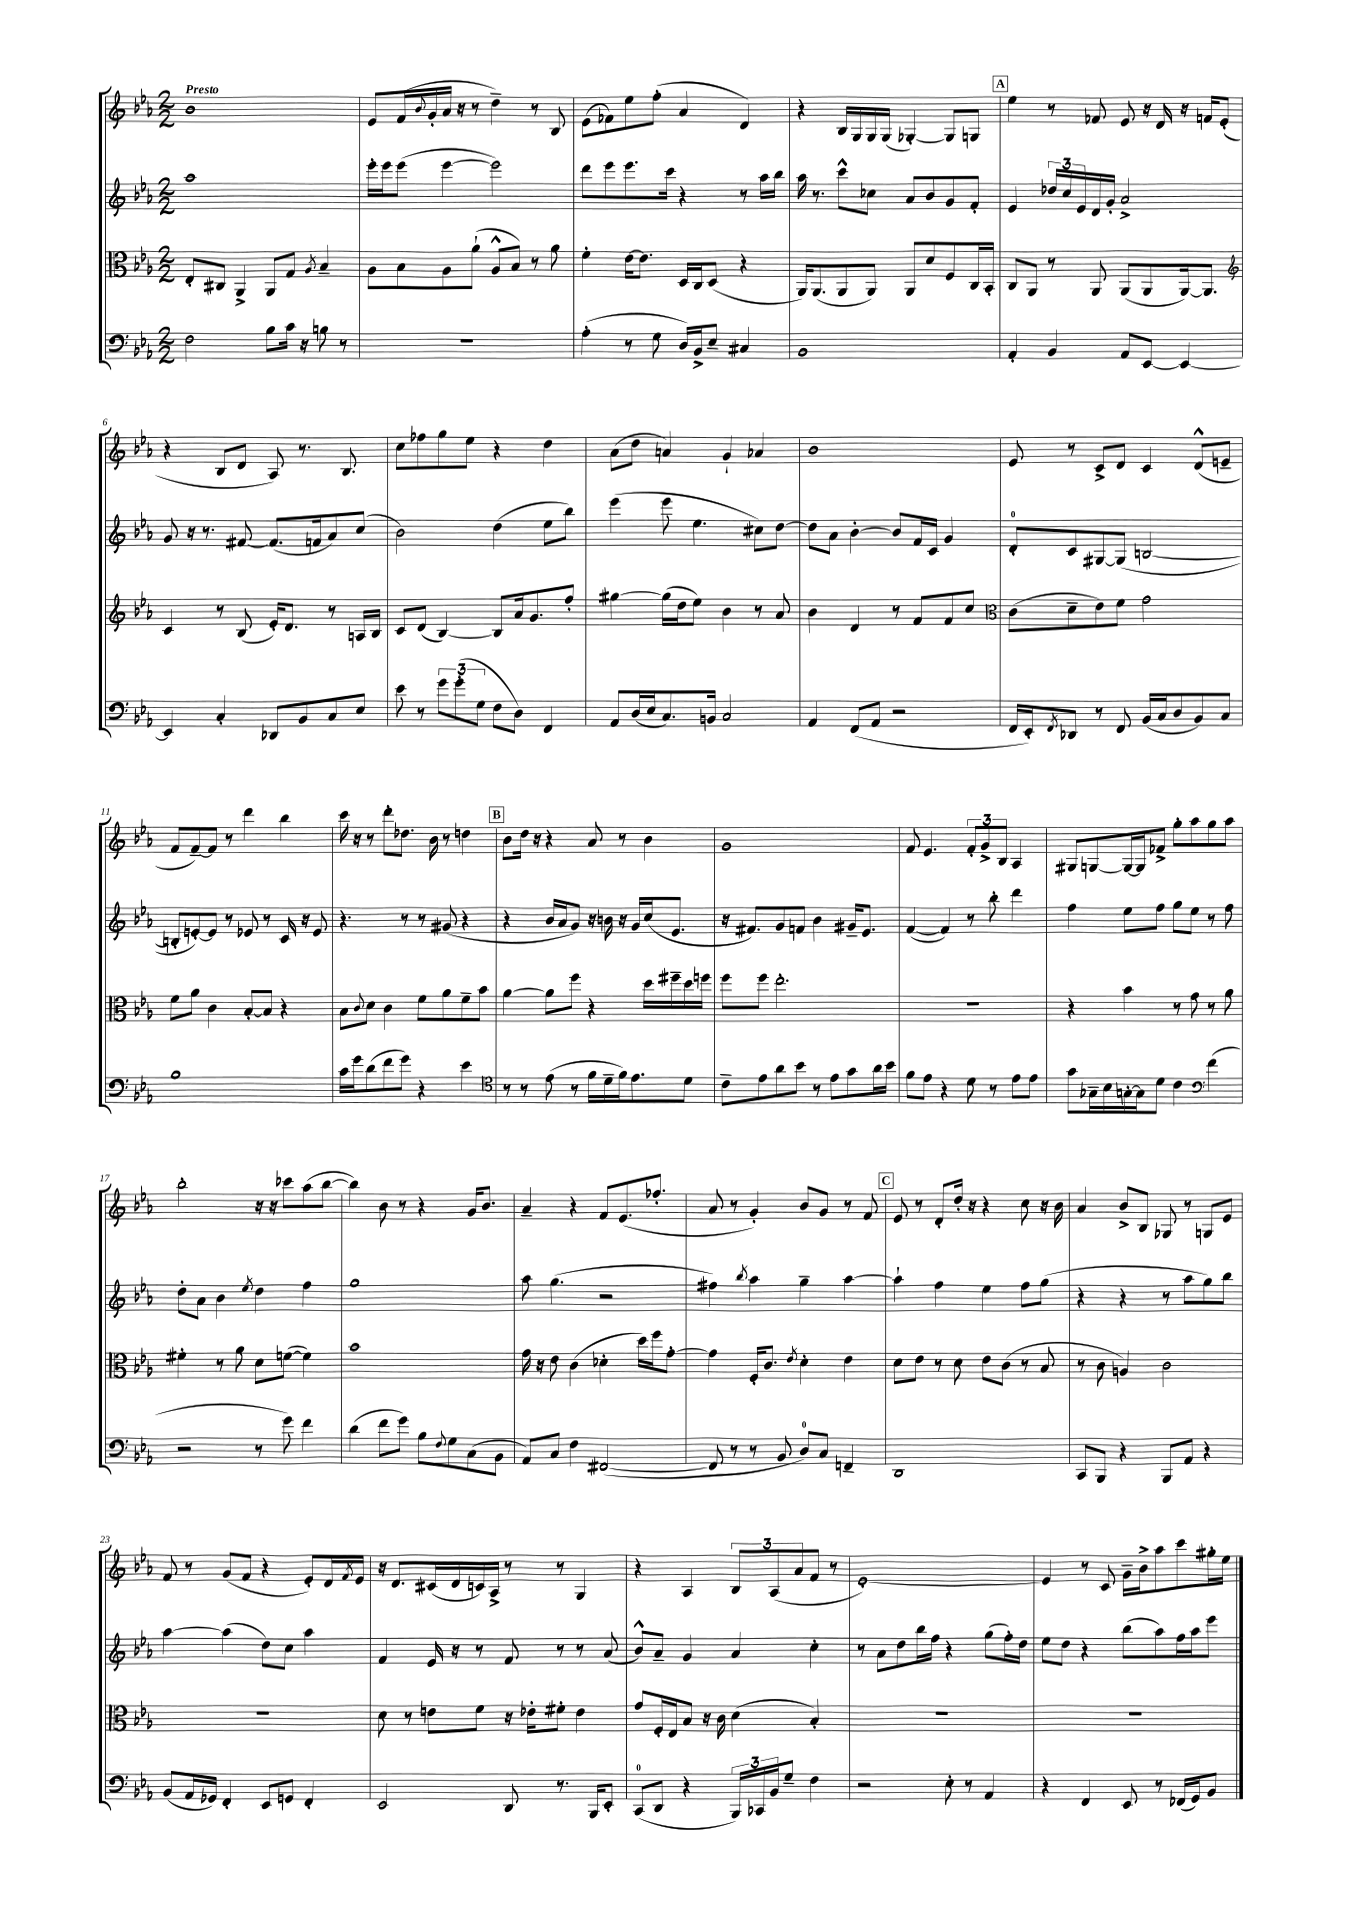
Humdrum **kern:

**kern	**kern	**kern	**kern
*staff4	*staff3	*staff2	*staff1
*clefF4	*clefC3	*clefG2	*clefG2
*k[b-e-a-]	*k[b-e-a-]	*k[b-e-a-]	*k[b-e-a-]
*M2/2	*M2/2	*M2/2	*M2/2
2F	8E-'	1aa-	1b-
.	8C#	.	.
.	4AA-^	.	.
8B-	8AA-	.	.
16c	8G	.	.
16r	.	.	.
.	8qA-	.	.
8B	4B-~	.	.
8r	.	.	.
=	=	=	=
1r	8A-	16eee-'	8e-
.	.	16eee-	.
.	8B-	(8eee-	(16f
.	.	.	8qqb-
.	.	.	16g'
.	8A-	[4eee-	16a-
.	.	.	16r
.	(8a-`	.	8r
.	8A-^^	2eee-])	4dd~)
.	8B-)	.	.
.	8r	.	8r
.	8a-	.	8B-
=	=	=	=
(4A-'	4f'	8ddd	(8e-
.	.	8eee-	8f-)
8r	[16e-	8.eee-	8ee-
.	8.e-]	.	.
8G	.	.	(8ff'
.	.	16ccc	.
16D)	16D	4r	4a-
16BB-^	16C	.	.
8E-~	(8D	.	.
4C#	4r	8r	4d)
.	.	16aa-	.
.	.	16bb-	.
=	=	=	=
1BB-	16AA-)	16aa-	4r
.	(8.AA-	8.r	.
.	8AA-	8ccc^^	16B-
.	.	.	16G
.	8AA-)	8cc-	16G
.	.	.	(16G
.	8AA-	8a-	[4G-')
.	8d	8b-	.
.	8F	8g	8G-]
.	16C	8f'	8G
.	16BB-'	.	.
=	=	=	=
4AA-'	8C	4e-	4ee-
.	8AA-	.	.
4BB-	8r	24dd-	8r
.	.	24cc	.
.	.	24e-	.
.	8AA-	16d	8f-
.	.	16g'	.
8AA-	(8AA-	2a-^	8e-
[8EE-	8AA-	.	16r
.	.	.	16d
4EE-_	[16AA-)	.	16r
.	8.AA-]	.	16f
.	.	.	(8e-'
=	=	=	=
*	*clefG2	*	*
4EE-]	4c	8g	4r
.	.	16r	.
.	.	8.r	.
4C'	8r	.	8B-
.	(8B-	[8f#	8d
8DD-	16e-')	(8.f#]	8A-)
.	8.d	.	.
8BB-	.	.	8.r
.	.	16f	.
8C	8r	8a-)	.
.	.	.	8.B-
8E-	16A	(8cc	.
.	16B-	.	.
=	=	=	=
8e-	8c	2b-)	8cc
8r	(8d	.	8ff-
12g	[4B-)	.	8gg
(12g'	.	.	.
.	.	.	8ee-
12G	.	.	.
8F	8B-]	(4dd	4r
8D)	16a-	.	.
.	8.g	.	.
4FF	.	8ee-	4dd
.	8ff'	8bb-)	.
=	=	=	=
8AA-	[4gg#	(4eee-	(8a-
(16D	.	.	8dd
16E-	.	.	.
8.C)	(16gg#]	8eee-	4a)
.	16dd	.	.
.	8ee-)	4.ee-	.
16BB	.	.	.
2C	4b-	.	4g`
.	8r	8cc#)	4a-
.	8a-	[8dd	.
=	=	=	=
4AA-	4b-	8dd]	1b-
.	.	8a-	.
(8FF	4d	[4b-'	.
8AA-	.	.	.
2r	8r	8b-]	.
.	8f	16f	.
.	.	16c	.
.	8f	4g	.
.	8cc	.	.
=	=	=	=
*	*clefC3	*	*
16FF	(8c	8d'	8e-
16EE-')	.	.	.
8qFF	.	.	.
8DD-	8d~	8c	8r
8r	8e-)	[8G#	8c^
8FF	8f	(8G#]	8d
(16BB-	2g	[2B	4c
16C	.	.	.
8D	.	.	.
8BB-)	.	.	(8d^^
8C	.	.	8e~
=	=	=	=
1B-	8f	8B']	8f
.	8a-	[8e')	[8f~)
.	4c	8e]	8f]
.	.	8r	8r
.	[8B-'	8e-	4ddd
.	8B-]	8r	.
.	4r	16c	4bb-
.	.	16r	.
.	.	8e-	.
=	=	=	=
16c	8B-	4.r	16ccc
16g	.	.	16r
.	8qqc	.	.
(8d	8d	.	8r
8f	4c	.	8ddd'
8g)	.	8r	8.dd-
4r	8f	8r	.
.	.	.	16b-
.	8a-	(8g#	8r
4e-	8f~	4r	4dd
.	8b-	.	.
=	=	=	=
*clefC4	*	*	*
8r	[4a-	4r	8b-
8r	.	.	16dd
.	.	.	16r
(8e-	8a-]	16b-	4r
.	.	16a-	.
8r	8ff	8g)	.
16f	4r	16r	8a-
16d~	.	16b	.
16f)	.	16r	8r
8.e-	.	16g	.
.	16dd	(16cc	4b-
.	16ff#~	8.e-	.
8d	16dd	.	.
.	16ff	.	.
=	=	=	=
8c~	8ff	16r	1g
.	.	8.f#)	.
8e-	8ff	.	.
8a-	2.ee-'	8g	.
8b-	.	8f	.
8r	.	4b-	.
8e-	.	.	.
8g	.	16g#~	.
.	.	8.e-	.
16a-	.	.	.
16b-	.	.	.
=	=	=	=
8f	1r	([4f	8f
8e-	.	.	4.e-
4r	.	4f])	.
8d	.	8r	12f'
.	.	.	12g^
8r	.	8bb-'	.
.	.	.	12B-
8e-	.	4ddd	4A-
8e-	.	.	.
=	=	=	=
8g	4r	4ff	8G#
16G-~	.	.	[8G
16B-	.	.	.
[16G'	4b-	8ee-	16G_
16G]	.	.	16G]
8d	.	8ff	8f-^
4c	8r	8gg	8gg'
.	8g	8ee-	8aa-
*clefF4	*	*	*
(4f	8r	8r	8gg
.	8a-	8ff	8aa-
=	=	=	=
2r	4f#'	8dd'	2bb-'
.	.	8a-	.
.	8r	4b-	.
.	8a-	.	.
.	.	8qee-	.
8r	8d	4dd	16r
.	.	.	16r
8g)	([8f	.	8ccc-
4f	4f])	4ff	(8aa-
.	.	.	[8bb-
=	=	=	=
(4d	1b-	1gg	4bb-])
8f	.	.	8b-
8g)	.	.	8r
8B-	.	.	4r
8qqF	.	.	.
8G	.	.	.
(8C	.	.	16g
.	.	.	8.b-
8BB-	.	.	.
=	=	=	=
8AA-)	16g	8aa-	4a-~
.	16r	.	.
8C	8e-	(4.gg	.
4F	(4c	.	4r
([2FF#	4d-'	2r	8f
.	.	.	(8.e-
.	16dd)	.	.
.	16ff	.	8.ff-'
.	[8g'	.	.
=	=	=	=
8FF#]	4g]	4ff#)	8a-
8r	.	.	8r
.	.	8qbb-	.
8r	16F'	4aa-	4g')
.	8.c	.	.
8BB-	.	.	.
.	8qe-	.	.
8D)	4d'	4gg~	8b-
8C	.	.	8g
4FF~	4e-	[4aa-	8r
.	.	.	8f
=	=	=	=
1DD	8d	4aa-`]	8e-
.	8e-	.	8r
.	8r	4ff	8d'
.	8d	.	16dd'
.	.	.	16r
.	8e-	4ee-	4r
.	(8c	.	.
.	8r	8ff	8cc
.	8B-	(8gg	16r
.	.	.	16b-
=	=	=	=
8CC	8r	4r	4a-
8BBB-	8c	.	.
4r	4A)	4r	8b-^
.	.	.	8B-
8BBB-	2c	8r	8G-
8AA-	.	8aa-	8r
4r	.	8gg)	8G
.	.	8bb-	8e-
=	=	=	=
(8BB-	1r	[4aa-	8f
16AA-	.	.	8r
16GG-)	.	.	.
4FF'	.	(4aa-]	(8g
.	.	.	8f
8EE-	.	8dd)	4r
8GG	.	8cc	.
4FF'	.	4aa-	8e-')
.	.	.	16d
.	.	.	8qf
.	.	.	16e-
=	=	=	=
2EE-	8d	4f	16r
.	.	.	8.d
.	8r	.	.
.	8e	16e-	(16c#
.	.	16r	16d
.	8f	8r	16c)
.	.	.	16A-^
8DD	16r	8f	8r
.	16e-'	.	.
8.r	8f#'	8r	8r
.	4e-	8r	4G
16BBB-	.	.	.
8EE-'	.	(8a-	.
=	=	=	=
(8CC	8g	8b-^^)	4r
8DD	16F'	8a-~	.
.	16E-	.	.
4r	8B-	4g	4A-
.	16r	.	.
.	16c	.	.
24BBB-)	(4d	4a-	12B-
24CC-	.	.	.
24BB-	.	.	(12A-
8G~	.	.	.
.	.	.	12a-
4F	4B-')	4cc'	8f
.	.	.	8r
=	=	=	=
2r	1r	8r	[1e-')
.	.	8a-	.
.	.	8dd	.
.	.	16bb-	.
.	.	16ff	.
8E-'	.	4r	.
8r	.	.	.
4AA-	.	(8gg	.
.	.	16ff')	.
.	.	16dd	.
=	=	=	=
4r	1r	8ee-	4e-]
.	.	8dd	.
4FF	.	4r	8r
.	.	.	8c
8EE-	.	(8bb-	16g~
.	.	.	16b-^
8r	.	8aa-)	8aa-
(16FF-	.	16ff	8ccc
16GG)	.	16aa-	.
8BB-	.	8eee-	16gg#'
.	.	.	16ee-
==	==	==	==
*-	*-	*-	*-
